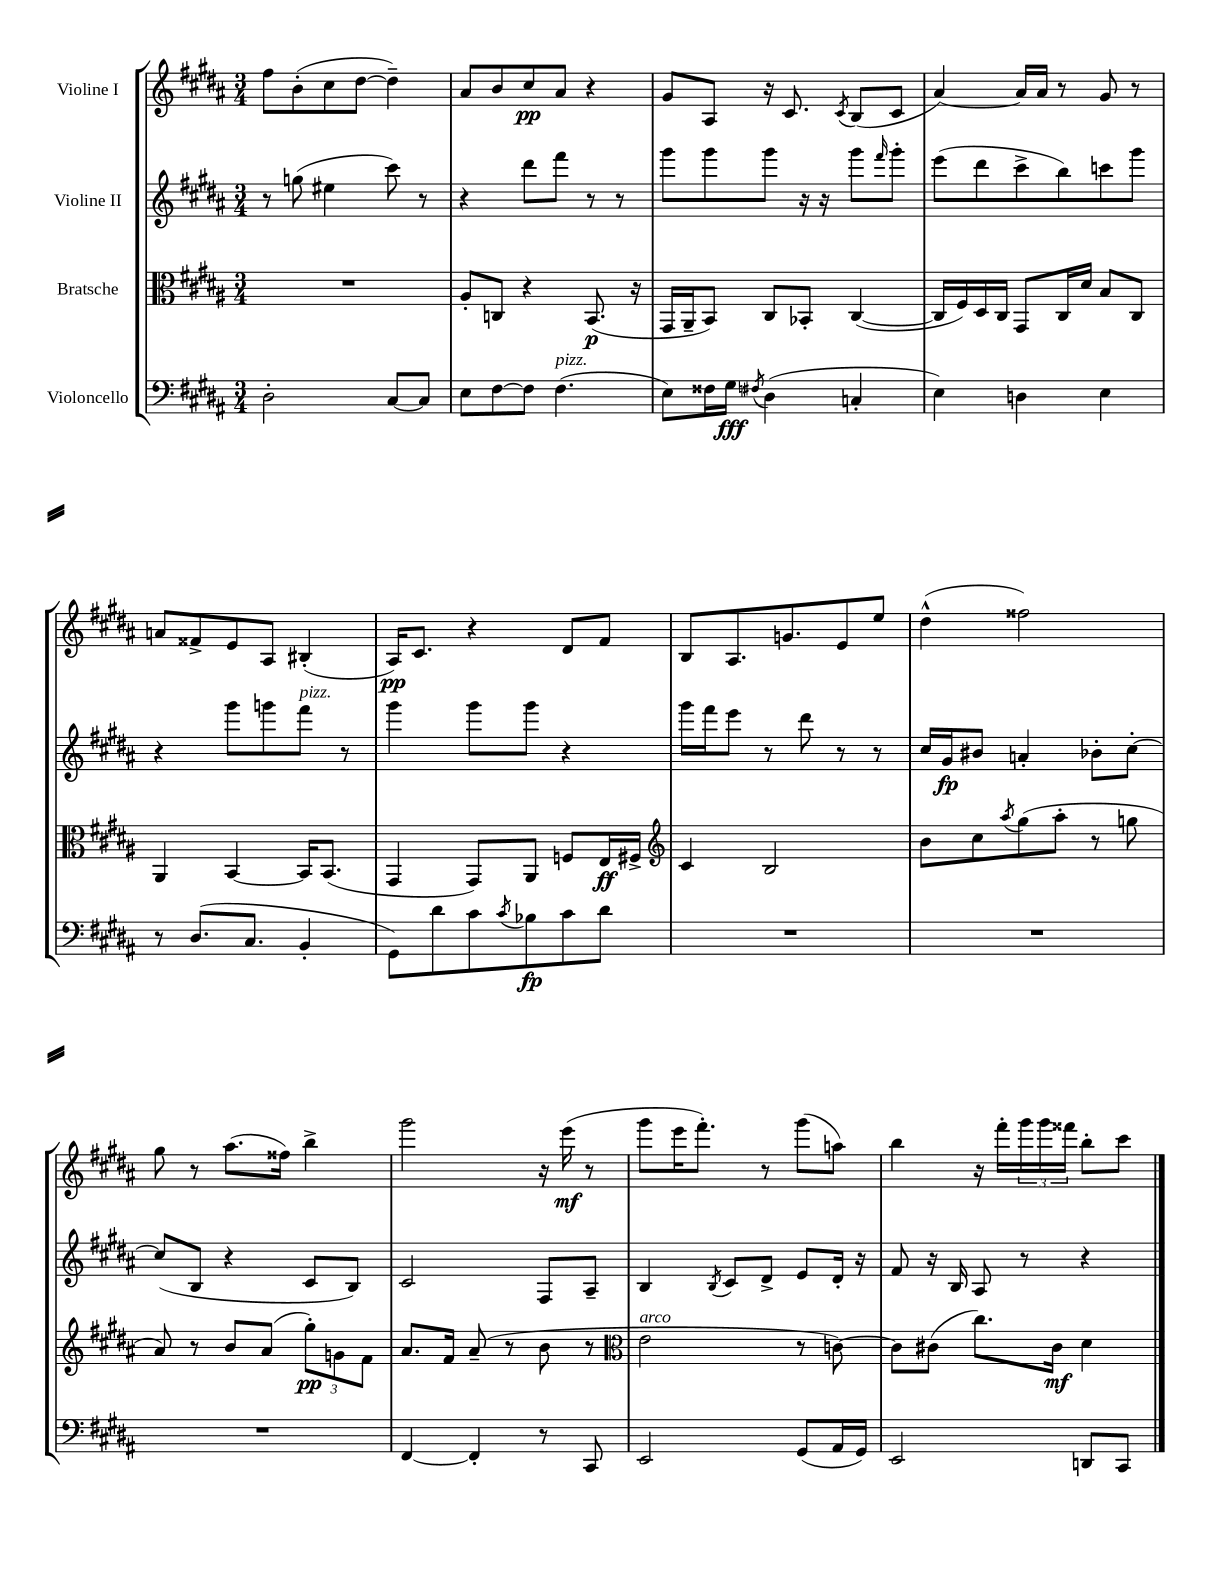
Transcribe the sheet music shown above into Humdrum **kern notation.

**kern	**kern	**kern	**kern
*staff4	*staff3	*staff2	*staff1
*clefF4	*clefC3	*clefG2	*clefG2
*k[f#c#g#d#a#]	*k[f#c#g#d#a#]	*k[f#c#g#d#a#]	*k[f#c#g#d#a#]
*M3/4	*M3/4	*M3/4	*M3/4
2D#'	2.r	8r	8ff#
.	.	(8gg	(8b'
.	.	4ee#	8cc#
.	.	.	[8dd#
[8C#	.	8ccc#)	4dd#~])
8C#]	.	8r	.
=	=	=	=
8E	8A#'	4r	8a#
[8F#	8C	.	8b
8F#]	4r	8ddd#	8cc#
(4.F#	.	8fff#	8a#
.	(8.BB	8r	4r
.	.	8r	.
.	16r	.	.
=	=	=	=
8E)	16GG#	8ggg#	8g#
.	16AA#~	.	.
16F##	8BB)	8ggg#	8A#
16G#	.	.	.
8qF#	.	.	.
(4D#	8C#	8ggg#	16r
.	.	.	8.c#
.	8BB-'	16r	.
.	.	16r	.
.	.	.	8qc#
4C'	([4C#	8ggg#	(8B
.	.	16qqfff#	.
.	.	8ggg#'	8c#
=	=	=	=
4E)	16C#]	(8eee	[4a#)
.	16F#)	.	.
.	16D#	8ddd#	.
.	16C#	.	.
4D	8GG#	8ccc#^	16a#]
.	.	.	16a#
.	16C#	8bb)	8r
.	16d#	.	.
4E	8B	8ccc	8g#
.	8C#	8ggg#	8r
=	=	=	=
8r	4AA#	4r	8a
(8.D#	.	.	8f##^
.	[4BB	8ggg#	8e
8.C#	.	.	.
.	.	8ggg	8A#
4BB'	16BB]	8fff#	(4B#'
.	(8.BB	.	.
.	.	8r	.
=	=	=	=
8GG#)	4GG#	4ggg#	16A#)
.	.	.	8.c#
8d#	.	.	.
8c#	8GG#)	8ggg#	4r
8qc#	.	.	.
8B-	8AA#	8ggg#	.
8c#	8F	4r	8d#
8d#	16E	.	8f#
.	16F#^	.	.
=	=	=	=
*	*clefG2	*	*
2.r	4c#	16ggg#	8B
.	.	16fff#	.
.	.	8eee	8.A#
.	2B	8r	.
.	.	.	8.g
.	.	8ddd#	.
.	.	8r	8e
.	.	8r	8ee
=	=	=	=
2.r	8b	16cc#	(4dd#^^
.	.	16g#	.
.	8cc#	8b#	.
.	8qaa#	.	.
.	(8gg#	4a'	2ff##)
.	8aa#'	.	.
.	8r	8b-'	.
.	8gg	[8cc#'	.
=	=	=	=
2.r	8a#)	(8cc#]	8gg#
.	8r	8B	8r
.	8b	4r	(8.aa#
.	(8a#	.	.
.	.	.	16ff##)
.	12gg#')	8c#	4bb^
.	12g	.	.
.	.	8B)	.
.	12f#	.	.
=	=	=	=
[4FF#	8.a#	2c#	2ggg#
.	16f#	.	.
4FF#']	(8a#~	.	.
.	8r	.	.
8r	8b	8F#	16r
.	.	.	(16eee
8CC#	8r	8A#~	8r
=	=	=	=
*	*clefC3	*	*
2EE	2e	4B	8ggg#
.	.	.	16eee
.	.	.	8.fff#')
.	.	8qB	.
.	.	8c#	.
.	.	8d#^	8r
(8GG#	8r	8e	(8ggg#
16AA#	[8c)	16d#'	8aa)
16GG#)	.	16r	.
=	=	=	=
2EE	8c]	8f#	4bb
.	(8c#	16r	.
.	.	16B	.
.	8.cc#)	8A#	16r
.	.	.	16fff#'
.	.	8r	24ggg#
.	.	.	24ggg#
.	16c#	.	.
.	.	.	24fff##
8DD	4d#	4r	8bb'
8CC#	.	.	8ccc#
==	==	==	==
*-	*-	*-	*-
